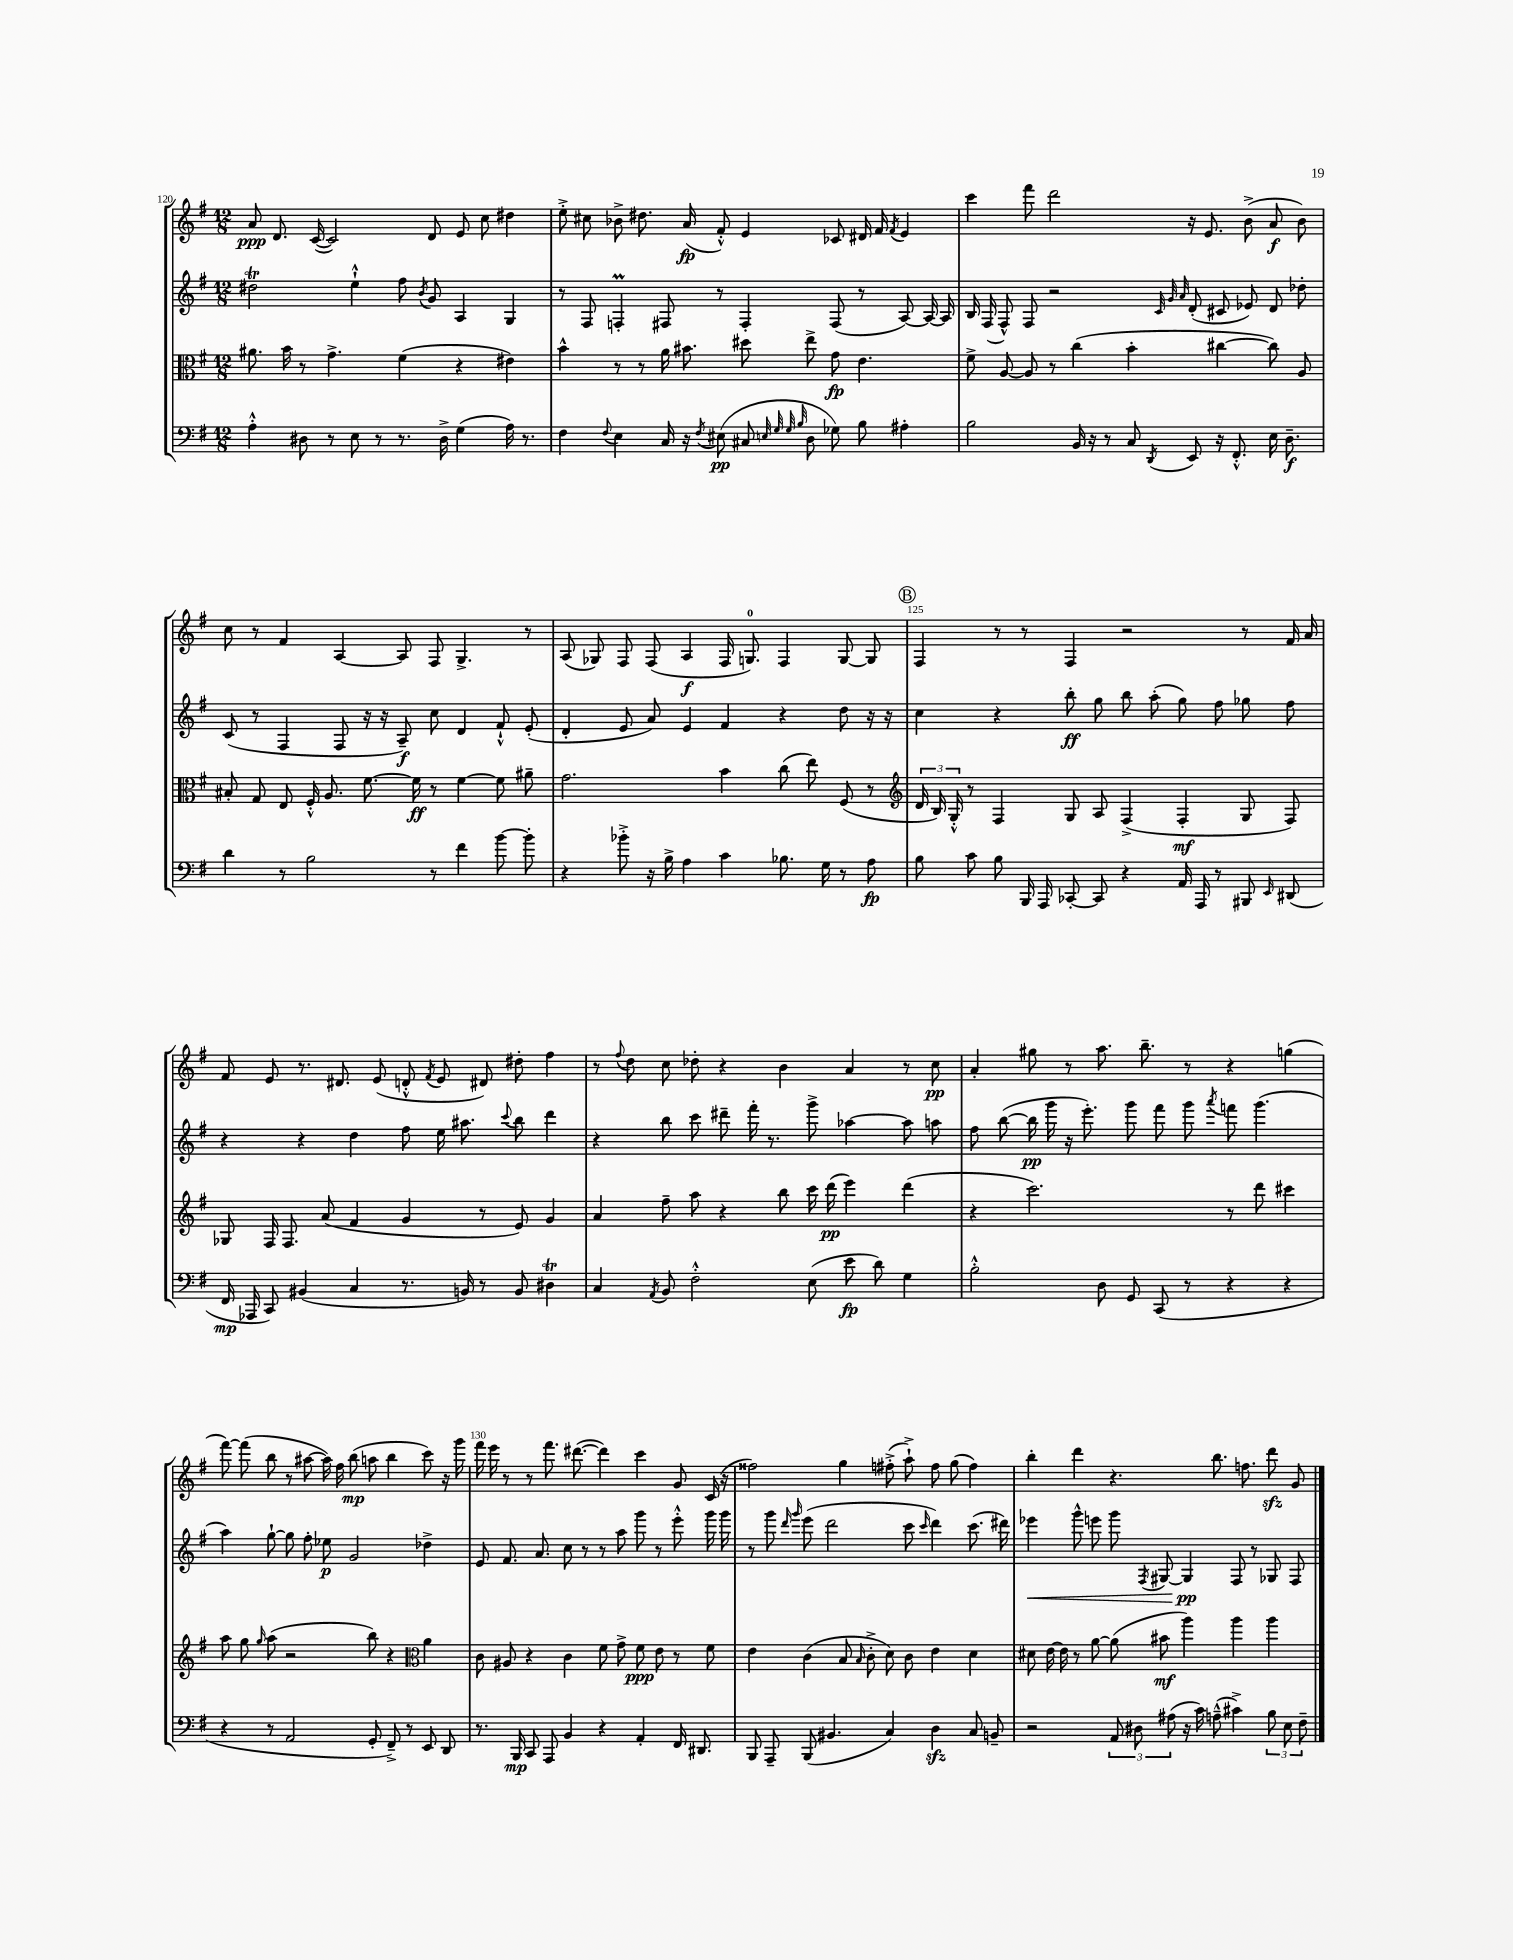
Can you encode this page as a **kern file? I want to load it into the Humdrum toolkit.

**kern	**kern	**kern	**kern
*staff4	*staff3	*staff2	*staff1
*clefF4	*clefC3	*clefG2	*clefG2
*k[f#]	*k[f#]	*k[f#]	*k[f#]
*M12/8	*M12/8	*M12/8	*M12/8
4A'^^	8.a#	2dd#	8a
.	.	.	8.d
.	16b	.	.
8D#	8r	.	.
.	.	.	([16c
8r	4.g^	.	2c])
8E	.	4ee`^^	.
8r	.	.	.
8.r	(4f#	8ff#	.
.	.	8qb	.
.	.	8g	8d
16D#^	.	.	.
(4G	4r	4A	8e
.	.	.	8cc
16A)	4e#)	4G	4dd#
8.r	.	.	.
=	=	=	=
4F#	4b^^	8r	8ee'^
.	.	8F#	8cc#
8qqF#	.	.	.
4E	8r	4F'	8b-^
.	8r	.	8.dd#
16C	16a	8F#	.
16r	8.b#	.	(16a
8qF#	.	.	.
(8E#	.	8r	8f#'^^)
8C#	8dd#	4F#'	4e
32qqE	.	.	.
32qqG	.	.	.
32qqG	.	.	.
32qqB	.	.	.
8D	8ee^	.	.
8G-)	8g	(8F#	8c-
8B	4.e	8r	16d#
.	.	.	16f#
.	.	.	8qf#
4A#'	.	[8A)	4e
.	.	16A_	.
.	.	16A]	.
=	=	=	=
2B	8f#^	16B	4ccc
.	.	(16F#	.
.	[8A	8F#^^)	.
.	8A]	8F#	8fff#
.	8r	2r	2ddd
16BB	(4cc	.	.
16r	.	.	.
8r	.	.	.
8C	4b'	.	.
.	.	32qqc	.
.	.	32qqg	.
8qDD	.	32qqa	.
8EE	.	(8d'	16r
.	.	.	8.e
16r	[4cc#	8c#	.
8.FF#'^^	.	.	.
.	.	8e-)	(8b^
16E	8cc#])	8d	8a
8.D~	.	.	.
.	8A	8dd-'	8b)
=	=	=	=
4d	8B#'	(8c	8cc
.	8G	8r	8r
8r	8E	4F#	4f#
2B	16F#'^^	.	.
.	8.A	.	.
.	.	8F#	[4A
.	[8.f#	16r	.
.	.	16r	.
.	.	8A~)	8A]
.	16f#]	.	.
8r	8r	8cc	8F#
4f#	[4f#	4d	4.G^
[8b	8f#]	8f#`^^	.
8b']	8a#~	(8e'	8r
=	=	=	=
4r	2.g	4d'	(8A
.	.	.	8G-)
8b-'^	.	8e	8F#
16r	.	8a)	(8F#
16B^	.	.	.
4A	.	4e	4A
4c	4b	4f#	16F#
.	.	.	8.G)
8.B-	(8cc	4r	4F#
.	8ee)	.	.
16G	.	.	.
8r	(8F#	8dd	[8G
8A	8r	16r	8G]
.	.	16r	.
=	=	=	=
*	*clefG2	*	*
8B	24d	4cc	4F#
.	24B)	.	.
.	24G'^^	.	.
8c	8r	.	.
8B	4F#	4r	8r
16BBB	.	.	8r
16AAA	.	.	.
[8CC-'	8G	8bb'	4F#
8CC-]	8A	8gg	.
4r	(4F#^	8bb	2r
.	.	(8aa'	.
16AA	4F#'	8gg)	.
16AAA	.	.	.
8r	.	8ff#	.
8BBB#	8G	8gg-	8r
16qqEE	.	.	.
(8DD#	8F#)	8ff#	16f#
.	.	.	16a
=	=	=	=
16FF#	8G-	4r	8f#
16AAA-	.	.	.
8CC)	16F#	.	8e
.	8.F#	.	.
(4BB#	.	4r	8.r
.	(8a	.	.
.	.	.	8.d#
4C	4f#	4dd	.
.	.	.	(8e
8.r	4g	8ff#	8d'^^
.	.	.	8qf#
.	.	16ee	8e
16BB)	.	8.aa#	.
8r	8r	.	8d#)
.	.	8qqccc	.
8BB	8e)	8bb	8dd#'
4D#	4g	4ddd	4ff#
=	=	=	=
4C	4a	4r	8r
.	.	.	8qqff#
.	.	.	8dd
8qAA	.	.	.
8BB	8ff#~	8bb	8cc
2F#'^^	8aa	8ccc	8dd-'
.	4r	8ddd#~	4r
.	.	16fff#'	.
.	.	8.r	.
.	8bb	.	4b
(8E	16ccc	8ggg^	.
.	(16ddd	.	.
8e	4eee)	[4aa-	4a
8d)	.	.	.
4G	(4ddd	8aa-]	8r
.	.	8aa	8cc
=	=	=	=
2B'^^	4r	8ff#	4a'
.	.	([8bb	.
.	2.ccc)	16bb]	8gg#
.	.	16ggg	.
.	.	16r	8r
.	.	8.eee')	.
8D	.	.	8.aa
8GG	.	8ggg	.
.	.	.	8.bb~
(8CC	.	8fff#	.
8r	.	8ggg	8r
.	.	8qaaa	.
4r	8r	8fff	4r
.	8ddd	(4.ggg	.
4r	4ccc#	.	(4gg
=	=	=	=
4r	8aa	4aa)	[8fff#)
.	8gg	.	(8fff#]
.	16qqgg	.	.
8r	(8aa	[8gg`	8bb
2AA	2r	8gg]	8r
.	.	8ff#'	[8aa#
.	.	8ee-	16aa#])
.	.	.	16ff#
.	.	2g	(8bb
8GG'	8bb)	.	8aa
8FF#~^)	4r	.	4bb
8r	.	.	.
*	*clefC3	*	*
8EE	4a	4dd-^	8ccc)
8DD	.	.	16r
.	.	.	16ggg
=	=	=	=
8.r	8c	8e	16fff#
.	.	.	16eee
.	8A#	8.f#	8r
16BBB	.	.	.
8CC	4r	.	8r
.	.	8.a	.
8AAA	.	.	8.fff#
4BB	4c	8cc	.
.	.	.	([8.ddd#
.	.	8r	.
4r	8f#	8r	4ddd#])
.	8g^	8aa	.
4AA'	8f#	8ggg	4ccc
.	8e	8r	.
16FF#	8r	8eee'^^	8g
8.DD#	.	.	.
.	8f#	16ggg	(16c
.	.	16ggg	16r
=	=	=	=
8BBB	4e	8r	2ff##)
8AAA~	.	8ggg	.
.	.	16qqddd	.
.	.	16qqggg	.
(8BBB	(4c	(8eee	.
4.BB#	.	2ddd	.
.	8B	.	4gg
.	16qqB	.	.
.	8c'^	.	.
4C)	8d)	.	(8ff#'^
.	8c	8ccc	8aa`^)
.	.	16qqccc	.
4D	4e	4ddd)	8ff#
.	.	.	(8gg
8C	4d	(8.ccc	4ff#)
8BB~	.	.	.
.	.	16ddd#)	.
=	=	=	=
2r	8d#	4eee-	4bb'
.	[16e	.	.
.	16e]	.	.
.	8r	8ggg^^	4ddd
.	[8a	8eee	.
12AA	(8a]	8ggg	4.r
12D#	.	.	.
.	.	8qF#	.
.	8b#	[8G#	.
(12A#	.	.	.
16r	4aa)	4G#]	.
16c)	.	.	.
(8A~^^	.	.	8.bb
4c#^)	4aa	8F#	.
.	.	.	8.ff
.	.	8r	.
12B	4aa	8G-	8ddd
12E	.	.	.
.	.	8F#	8g
12F#~	.	.	.
==	==	==	==
*-	*-	*-	*-
